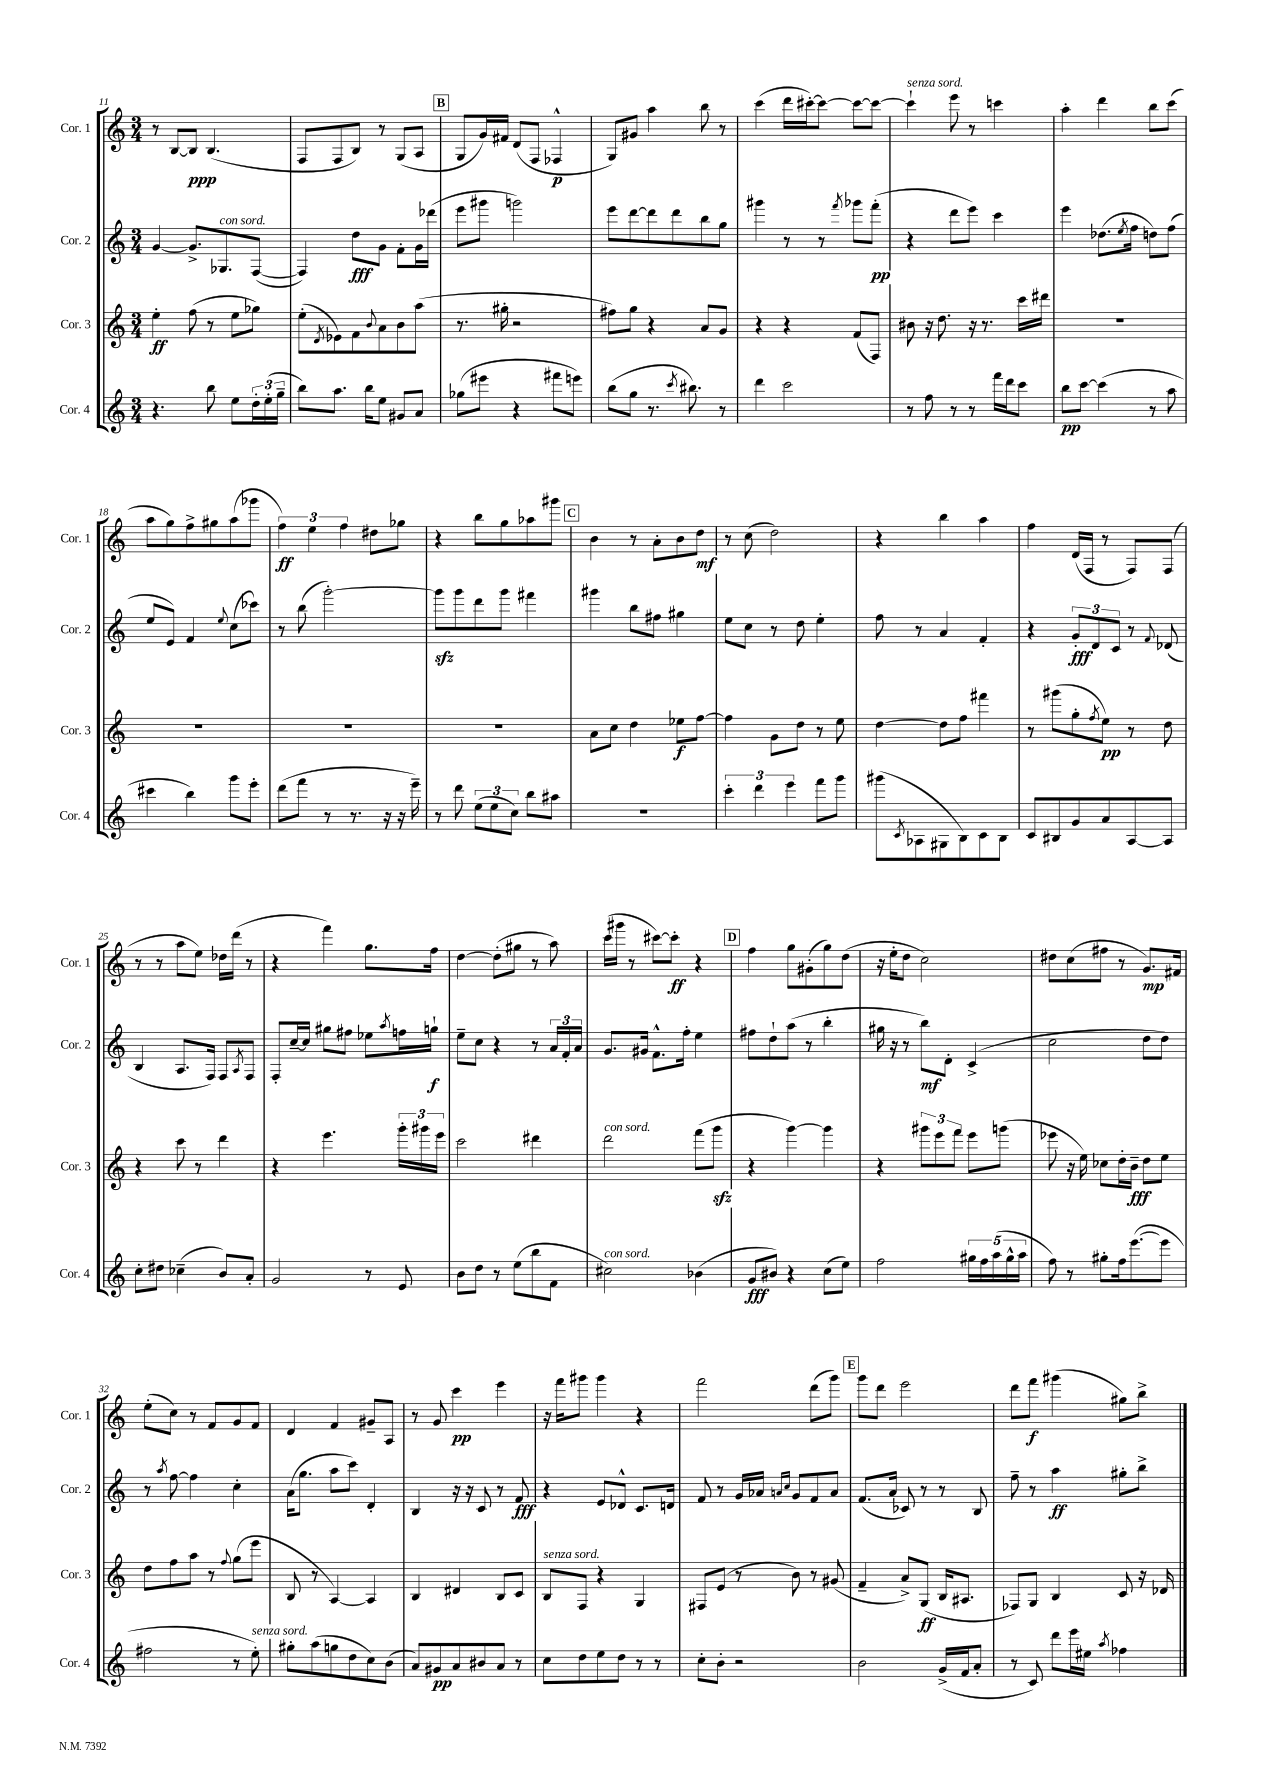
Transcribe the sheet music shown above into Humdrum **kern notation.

**kern	**kern	**kern	**kern
*staff4	*staff3	*staff2	*staff1
*clefG2	*clefG2	*clefG2	*clefG2
*k[]	*k[]	*k[]	*k[]
*M3/4	*M3/4	*M3/4	*M3/4
4.r	4ee'\	[4g/	8r
.	.	.	[8B/L
.	(8ff\	8.g^/]L	8B/]J
8bb\	8r	.	(4.B/
.	.	8.G-/	.
8ee\L	8ee\L	.	.
24dd'\L	8gg-\J)	([8F/J	.
(24ee'\	.	.	.
24gg~\JJ	.	.	.
=	=	=	=
8bb\L)	(8ee'\L	4F/])	8F/L
.	8qd/	.	.
8.aa\J	8e-\)	.	8F/
.	8f\	8dd\L	8B/J)
16bb\LK	.	.	.
.	8qqb/	.	.
8ee\J	8a\	8g\J	8r
8g#/L	8b\	8f'\L	(8G/L
8a/J	(8aa\J	16g\L	8A/J
.	.	(16ddd-\JJ	.
=	=	=	=
(8gg-\L	8.r	8eee\L	8G/L
8eee#\J	.	8ggg#\J	16g/L)
.	16gg#'\	.	16f#/JJ
4r	2r	2ggg\)	(8d/L
.	.	.	8F/J
8fff#\L	.	.	4F-^^/
8eee\J)	.	.	.
=	=	=	=
(8bb\L	8ff#\L)	8eee\L	8G/L)
8gg\J	8gg\J	[8ddd\	8g#/J
8.r	4r	8ddd\]	4aa\
.	.	8ddd\	.
8qccc/	.	.	.
8.bb#\)	.	.	.
.	8a/L	8bb\	8bb\
8r	8g/J	8gg\J	8r
=	=	=	=
4ddd\	4r	4ggg#\	(4ccc\
2ccc\	4r	8r	16ddd\LL
.	.	.	[16ccc#'\J)
.	.	8r	8ccc#\_J
.	.	8qfff/	.
.	(8f/L	8ggg-\L	8ccc#\_L
.	8F/J)	(8fff'\J	8ccc#\_J
=	=	=	=
8r	8b#\	4r	4ccc#`\]
8ff\	16r	.	.
.	8.dd\	.	.
8r	.	8ddd\L	8eee\
8r	16r	8eee\J)	8r
.	8.r	.	.
16fff\LL	.	4ccc\	4ccc\
16ddd\J	.	.	.
8ccc\J	16ccc\LL	.	.
.	16ddd#\JJ	.	.
=	=	=	=
8bb\L	2.r	4eee\	4aa'\
[8ccc\J	.	.	.
(4ccc\]	.	(8.dd-\L	4ddd\
.	.	8qee/	.
.	.	16ff\Jk	.
8r	.	8dd\L)	8bb\L
8aa\	.	(8ff\J	(8ccc\J
=	=	=	=
4ccc#\	2.r	8ee/L	8aa\L
.	.	8e/J)	8gg\)
4bb\)	.	4f/	8ff^\
.	.	.	8gg#\
.	.	8qqee/	.
8ggg\L	.	(8cc\L	(8aa\
8eee'\J	.	8ccc-\J)	8ggg-\J
=	=	=	=
(8ddd\L	2.r	8r	6ff\)
8fff\J	.	(8bb\	.
.	.	.	6ee\
8r	.	[2ggg'\)	.
.	.	.	6ff\
8.r	.	.	.
.	.	.	8dd#\L
16r	.	.	.
16r	.	.	8gg-\J
16eee~\)	.	.	.
=	=	=	=
8r	2.r	8ggg\]L	4r
8ddd\	.	8ggg\	.
(12ee\L	.	8ddd\	8bb\L
12ee\	.	.	.
.	.	8ggg\J	8gg\
12cc\J)	.	.	.
8bb\L	.	4fff#\	8aa-\
8aa#\J	.	.	8ggg#\J
=	=	=	=
2.r	8a\L	4ggg#\	4b\
.	8cc\J	.	.
.	4dd\	8bb\L	8r
.	.	8ff#\J	8a'\L
.	8ee-\L	4gg#\	8b\
.	[8ff\J	.	8dd\J
=	=	=	=
6ccc'\	4ff\]	8ee\L	8r
.	.	8cc\J	(8cc\
6ddd\	.	.	.
.	8g\L	8r	2dd\)
6eee\	.	.	.
.	8dd\J	8dd\	.
8fff\L	8r	4ee'\	.
8ggg\J	8ee\	.	.
=	=	=	=
(8ggg#\L	[4dd\	8ff\	4r
8qc/	.	.	.
8A-\	.	8r	.
8G#\	8dd\]L	4a/	4bb\
8B\)	8ff\J	.	.
8c\	4fff#\	4f'/	4aa\
8B\J	.	.	.
=	=	=	=
8c/L	8r	4r	4ff\
8B#/	(8ggg#\L	.	.
8g/	8gg'\	12g'/L	(16d/LL
.	.	.	16F/JJ
.	.	12d/	.
.	8qff/	.	.
8a/	8ee\J)	.	8r
.	.	12c/J	.
[8A/	8r	8r	8F/L)
.	.	8qqf/	.
8A/]J	8dd\	(8d-/	(8F/J
=	=	=	=
8cc'\L	4r	4B/	8r
8dd#\J	.	.	8r
(4cc-~\	8ccc\	8.A/L	8aa\L
.	8r	.	8ee\J)
.	.	16F/Jk)	.
8b/L)	4ddd\	8F/L	16dd-\LL
.	.	.	(16ddd\JJ
.	.	8qA/	.
8a'/J	.	8F/J	8r
=	=	=	=
2g/	4r	8F'/L	4r
.	.	[16cc~/L	.
.	.	16cc/]JJ	.
.	4.eee\	8gg#\L	4fff\)
.	.	8ff#\J	.
8r	.	8ee-\L	8.gg\L
.	.	8qaa/	.
8e/	24ggg'\LL	16ff\L	.
.	24ggg#\	.	.
.	.	16gg`\JJ	16ff\Jk
.	24eee\JJ	.	.
=	=	=	=
8b\L	2ccc\	8ee~\L	[4dd\
8dd\J	.	8cc\J	.
8r	.	4r	(8dd'\]L
(8ee\L	.	.	8gg#\J
8bb\	4ddd#\	8r	8r
8f\J	.	24a/LL	8aa\)
.	.	24f'/	.
.	.	24a/JJ	.
=	=	=	=
2cc#\)	2ddd\	8.g/L	(16ccc\LL
.	.	.	16ggg#\JJ
.	.	.	8r
.	.	16g#/Jk	.
.	.	8.f^^\L	[8ccc#\L)
.	.	.	8ccc#'\]J
.	.	16ff'\Jk	.
(4b-\	(8fff\L	4ee\	4r
.	8ggg\J	.	.
=	=	=	=
8g/L	4r	8ff#\L	4ff\
8b#/J)	.	8dd`\	.
4r	[4ggg\)	(8aa\J	8gg\L
.	.	8r	(8g#'\
(8cc\L	4ggg\]	4bb'\	8gg\)
8ee\J)	.	.	(8dd\J
=	=	=	=
2ff\	4r	16gg#\	16r
.	.	16r	16ee'\LK
.	.	8r	8dd\J
.	12ggg#\L	8bb\L)	2cc\)
.	12eee\	.	.
.	.	8d'\J	.
.	12fff\J	.	.
20gg#\LL	8eee\L	(4c^/	.
20ff\	.	.	.
(20aa\	.	.	.
.	(8ggg\J	.	.
20gg#^^\	.	.	.
20aa\JJ	.	.	.
=	=	=	=
8ff\)	8eee-\	2cc\	8dd#\L
8r	16r	.	(8cc\
.	16ee\)	.	.
8gg#'\L	8cc-\L	.	8ff#\J
16ff\k	16dd'\L	.	8r
([8.eee\	16b~\JJ	.	.
.	8dd\L	8dd\L	8.g/L)
8eee\]J	8ee\J	8dd\J)	.
.	.	.	16f#/Jk
=	=	=	=
2ff#\	8dd\L	8r	(8ee'\L
.	.	8qaa/	.
.	8ff\	[8ff\	8cc\J)
.	8aa\J	4ff\]	8r
.	8r	.	8f/L
.	8qqff/	.	.
8r	(8gg\L	4cc'\	8g/
8ee'\)	8eee\J	.	8f/J
=	=	=	=
8gg#'\L	8B/	(16a\LK	4d/
.	.	8.gg\J	.
(8aa\	8r	.	.
8gg\	[4A/)	8aa\L	4f/
8dd\	.	8ccc\J)	.
8cc\)	4A/]	4d'/	8g#~/L
(8b\J	.	.	8A/J
=	=	=	=
8a/L)	4B/	4B/	8r
8g#/	.	.	8g/
8a/	4d#/	16r	4ccc\
.	.	16r	.
8b#/	.	8c/	.
8a/J	8B/L	8r	4eee\
8r	8c/J	8f/	.
=	=	=	=
8cc\L	8B/L	4r	16r
.	.	.	16fff\LK
8dd\	8F/J	.	8ggg#\J
8ee\	4r	8e/L	4ggg#\
8dd\J	.	8d-^^/J	.
8r	4G/	8.c/L	4r
8r	.	.	.
.	.	16d/Jk	.
=	=	=	=
8cc'\L	8F#/L	8f/	2fff\
8b'\J	(8e/J	8r	.
2r	8r	16g/LL	.
.	.	16a-/JJ	.
.	.	16qqa/LL	.
.	.	16qqcc/JJ	.
.	8b\)	8g/L	.
.	8r	8f/	(8ddd\L
.	(8g#/	8a/J	8ggg\J)
=	=	=	=
2b\	4f~/	(8.f/L	8ggg\L
.	.	.	8ddd\J
.	.	16a/Jk	.
.	8a^/L)	8c-/)	2eee\
.	(8G/J	8r	.
(16g^/LL	16B/LK	8r	.
16f/J	8.A#/J	.	.
8a'/J	.	8B/	.
=	=	=	=
8r	8F-/L)	8ff~\	8ddd\L
8c/)	8G/J	8r	8fff\J
8ddd\L	4B/	4aa\	(4ggg#\
16eee\L	.	.	.
16ee#\JJ	.	.	.
8qaa/	.	.	.
4ff-\	8c/	8gg#'\L	8gg#\L)
.	16r	8bb^\J	8bb^\J
.	16d-/	.	.
==	==	==	==
*-	*-	*-	*-
